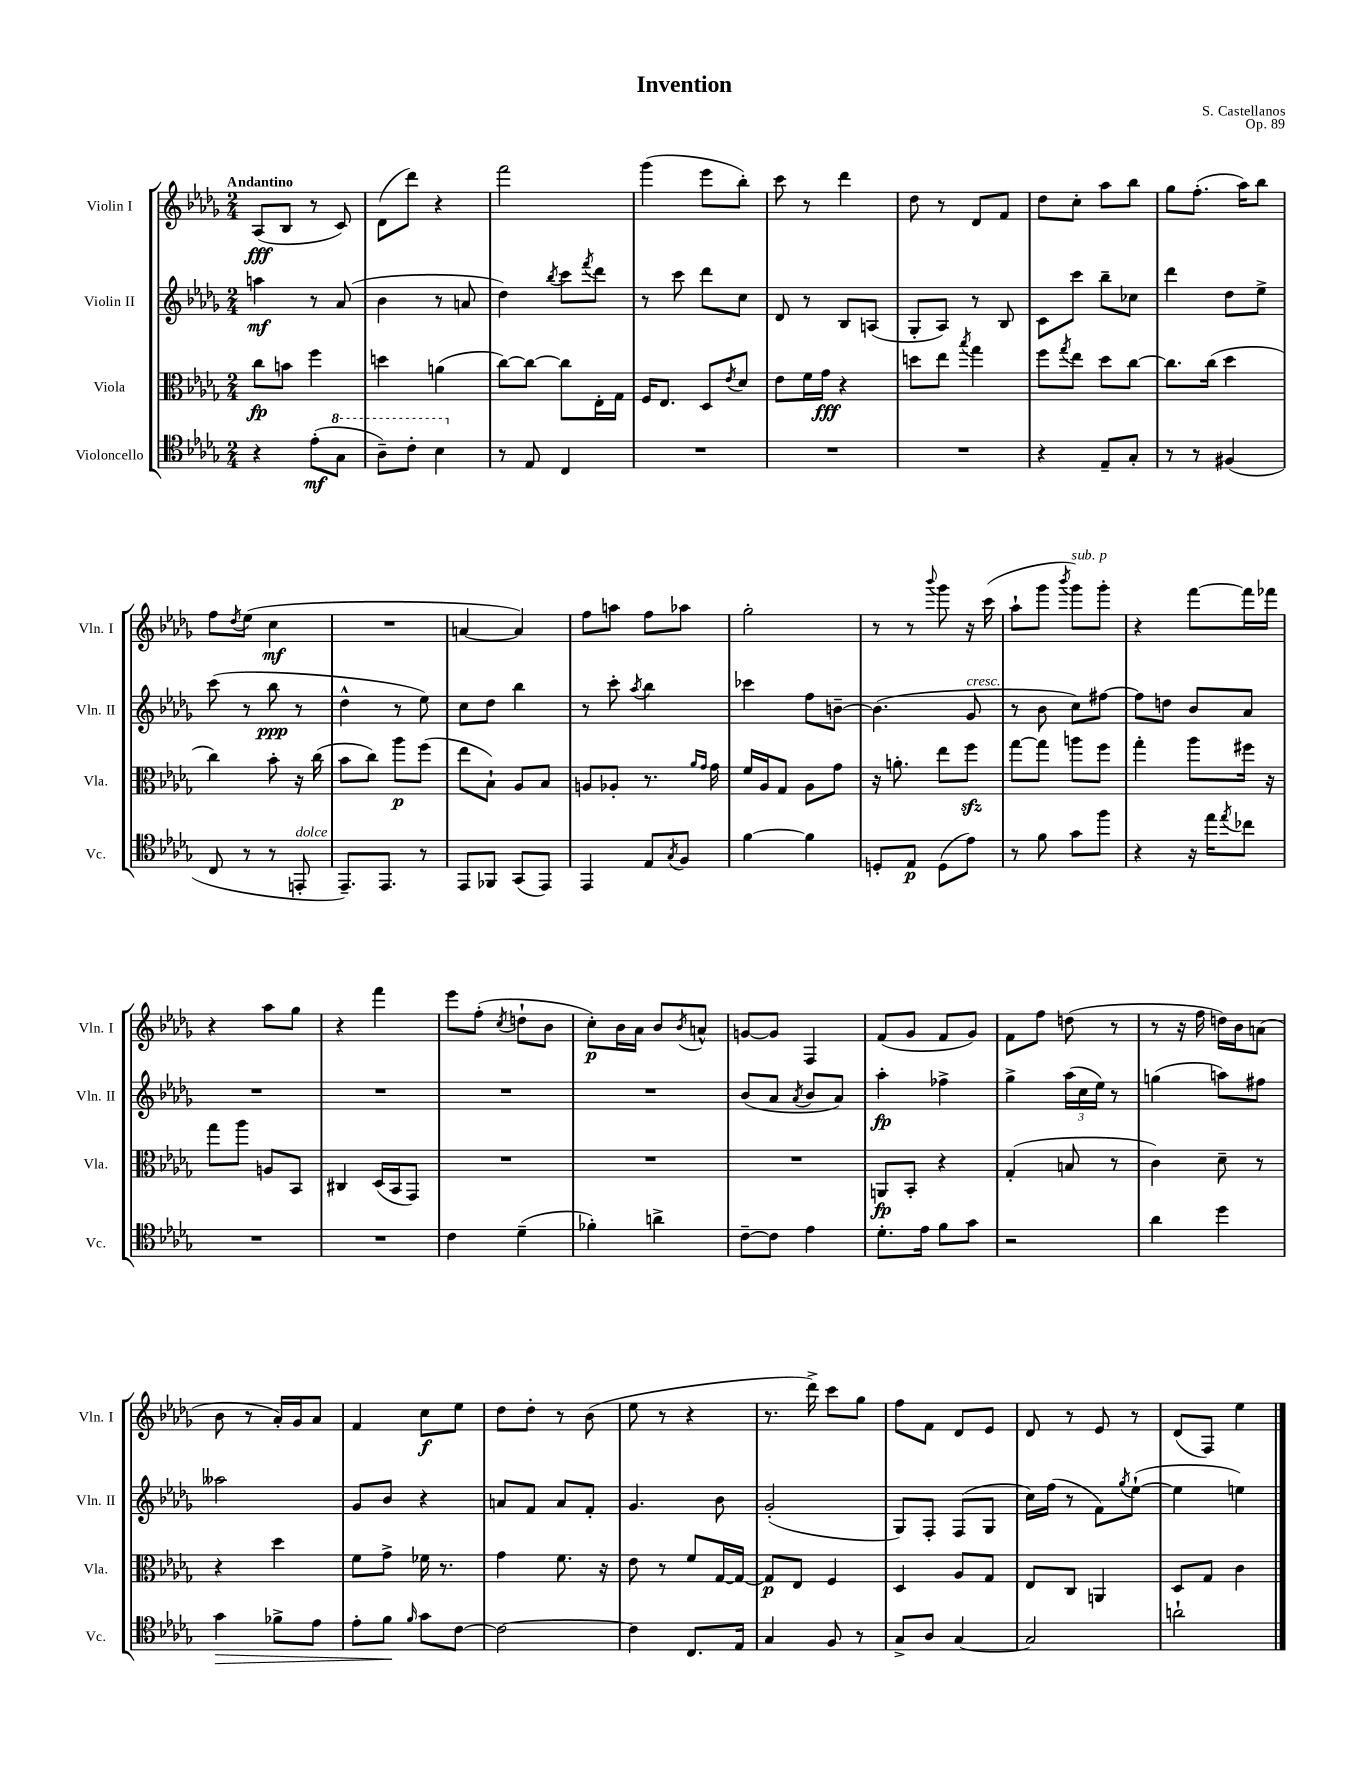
\header { title = "Invention" composer = "S. Castellanos" opus = "Op. 89" }
<<
\new StaffGroup <<
\new Staff = "s0" \with { instrumentName = "Violin I" shortInstrumentName = "Vln. I" } {
    \clef treble \key des \major \numericTimeSignature \time 2/4 \tempo "Andantino"
    aes8\fff( bes8 r8 c'8) |
    des'8( des'''8) r4 |
    f'''2 |
    ges'''4( ees'''8 bes''8-.) |
    c'''8 r8 des'''4 |
    des''8 r8 des'8 f'8 |
    des''8 c''8-. aes''8 bes''8 |
    ges''8 f''8.-.( aes''16) bes''8 |
    f''8 \acciaccatura { des''8 } ees''8( c''4\mf |
    R2 |
    a'4~ a'4) |
    f''8 a''8 f''8 aes''8 |
    ges''2-. |
    r8 r8 \appoggiatura { bes'''8 } ges'''8 r16 c'''16( |
    aes''8-! ges'''8 \acciaccatura { bes'''8 } ges'''8^\markup { \italic "sub. p" }) ges'''8-. |
    r4 f'''8~ f'''16 fes'''16 |
    r4 aes''8 ges''8 |
    r4 f'''4 |
    ees'''8 f''8-.( \acciaccatura { c''8 } d''8-! bes'8 |
    c''8-.\p) bes'16 aes'16 bes'8 \acciaccatura { bes'8 } a'8-^ |
    g'8~ g'8 f4 |
    f'8( ges'8 f'8 ges'8) |
    f'8 f''8 d''8( r8 |
    r8 r16 f''16 d''16) bes'16 a'8( |
    bes'8 r8 aes'16-.) ges'16 aes'8 |
    f'4 c''8\f ees''8 |
    des''8 des''8-. r8 bes'8( |
    ees''8 r8 r4 |
    r8. des'''16->) c'''8 ges''8 |
    f''8 f'8 des'8 ees'8 |
    des'8 r8 ees'8 r8 |
    des'8( f8) ees''4 \bar "|." |
}
\new Staff = "s1" \with { instrumentName = "Violin II" shortInstrumentName = "Vln. II" } {
    \clef treble \key des \major \numericTimeSignature \time 2/4
    a''4\mf r8 aes'8( |
    bes'4 r8 a'8 |
    des''4) \acciaccatura { bes''8 } c'''8 \acciaccatura { f'''8 } des'''8 |
    r8 c'''8 des'''8 c''8 |
    des'8 r8 bes8 a8( |
    ges8-. aes8) r8 bes8 |
    c'8 c'''8 bes''8-- ces''8 |
    des'''4 des''8 ees''8-> |
    c'''8( r8 bes''8\ppp r8 |
    des''4-^ r8 ees''8) |
    c''8 des''8 bes''4 |
    r8 c'''8-. \acciaccatura { aes''8 } bes''4 |
    ces'''4 f''8 b'8~-- |
    b'4.( ges'8^\markup { \italic "cresc." } |
    r8 bes'8 c''8) fis''8~ |
    fis''8 d''8 bes'8 aes'8 |
    R2 |
    R2 |
    R2 |
    R2 |
    bes'8( aes'8 \acciaccatura { aes'8 } bes'8 aes'8) |
    aes''4-.\fp fes''4-> |
    ges''4-> \tuplet 3/2 { aes''16( c''16 ees''16) } r8 |
    g''4( a''8) fis''8 |
    aeses''2 |
    ges'8 bes'8 r4 |
    a'8 f'8 a'8 f'8-. |
    ges'4. bes'8 |
    ges'2-.( |
    ges8) f8-. f8( ges8 |
    c''16) f''16( r8 f'8) \acciaccatura { ges''8 } ees''8~-!( |
    ees''4 e''4) \bar "|." |
}
\new Staff = "s2" \with { instrumentName = "Viola" shortInstrumentName = "Vla." } {
    \clef alto \key des \major \numericTimeSignature \time 2/4
    c''8\fp b'8 f''4 |
    d''4 a'4( |
    c''8~) c''8~ c''8 ees16-. ges16 |
    f16 ees8. des8 \acciaccatura { ees'8 } des'8 |
    ees'8 f'16 ges'16\fff r4 |
    d''8 ees''8 \acciaccatura { bes''8 } ges''4 |
    f''8 \acciaccatura { ges''8 } ees''8 des''8 c''8~ |
    c''8. c''16( des''4 |
    c''4) bes'8-. r16 c''16( |
    bes'8 c''8) aes''8\p f''8( |
    ees''8 bes8-!) aes8 bes8 |
    a8 aes8-. r8. \grace { aes'16 ges'16 } ges'16 |
    f'16 aes16 ges8 aes8 ges'8 |
    r16 a'8.-. ees''8 f''8\sfz |
    ges''8~ ges''8 a''8 f''8 |
    ges''4-. aes''8 fis''16 r16 |
    ges''8 aes''8 a8 bes,8 |
    cis4 des16( bes,16 ges,8) |
    R2 |
    R2 |
    R2 |
    a,8\fp bes,8-. r4 |
    ges4-.( b8 r8 |
    c'4) des'8-- r8 |
    r4 des''4 |
    f'8 ges'8-> fes'16 r8. |
    ges'4 f'8. r16 |
    ees'8 r8 f'8 ges16~ ges16~ |
    ges8\p ees8 f4 |
    des4 aes8 ges8 |
    ees8 c8 a,4 |
    des8 ges8 c'4 \bar "|." |
}
\new Staff = "s3" \with { instrumentName = "Violoncello" shortInstrumentName = "Vc." } {
    \clef tenor \key des \major \numericTimeSignature \time 2/4
    r4 ees'8-.\mf( \ottava #1 ges'8 |
    aes'8--) c''8-. bes'4 \ottava #0 |
    r8 ees8 c4 |
    R2 |
    R2 |
    R2 |
    r4 ees8-- ges8-. |
    r8 r8 fis4( |
    c8 r8 r8 e,8-.^\markup { \italic "dolce" } |
    ees,8.--) ees,8. r8 |
    ees,8 fes,8 ges,8( ees,8) |
    ees,4 ees8 \acciaccatura { ges8 } f8 |
    f'4~ f'4 |
    d8-. ees8\p d8( ees'8) |
    r8 f'8 ges'8 f''8 |
    r4 r16 ees''16 \acciaccatura { ees''8 } ces''8 |
    R2 |
    R2 |
    c'4 des'4--( |
    fes'4-.) a'4-> |
    c'8~-- c'8 ees'4 |
    des'8.-. ees'16 f'8 ges'8 |
    r2 |
    aes'4 des''4 |
    ges'4\> fes'8-> ees'8 |
    ees'8-. f'8\! \grace { f'16 } ges'8 c'8~ |
    c'2~ |
    c'4 c8. ees16 |
    ges4 f8 r8 |
    ges8-> aes8 ges4~ |
    ges2 |
    a'2-! \bar "|." |
}
>>
>>
\layout { \context { \Score \remove "Bar_number_engraver" } }
